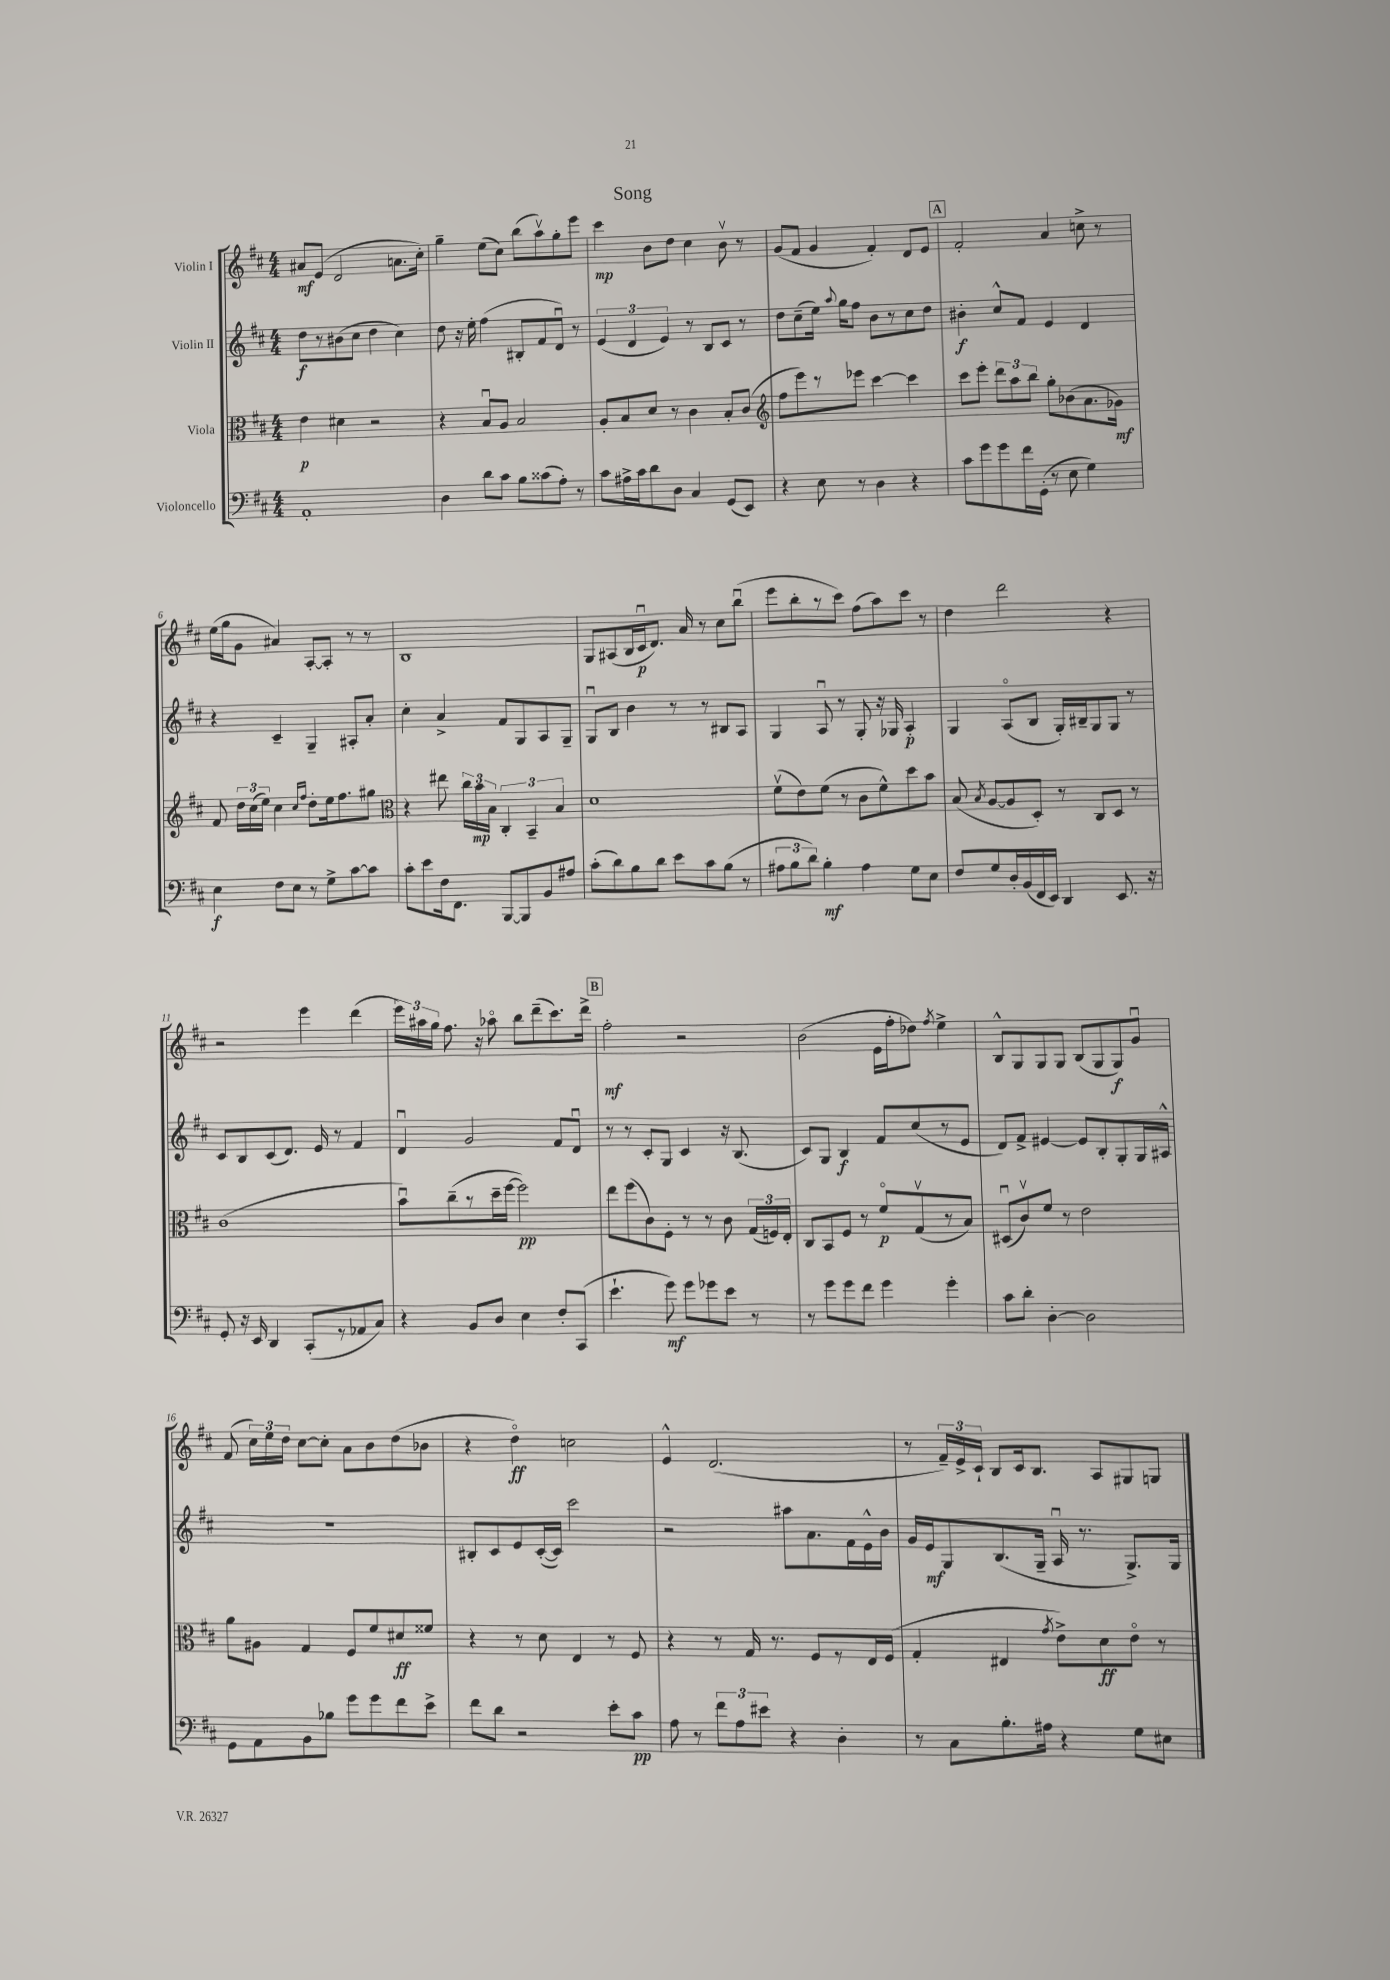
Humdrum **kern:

**kern	**dynam	**kern	**dynam	**kern	**dynam	**kern	**dynam
*part4	*part4	*part3	*part3	*part2	*part2	*part1	*part1
*staff4	*staff4	*staff3	*staff3	*staff2	*staff2	*staff1	*staff1
*I"Violoncello	*	*I"Viola	*	*I"Violin II	*	*I"Violin I	*
*clefF4	*	*clefC3	*	*clefG2	*	*clefG2	*
*k[f#c#]	*	*k[f#c#]	*	*k[f#c#]	*	*k[f#c#]	*
*M4/4	*	*M4/4	*	*M4/4	*	*M4/4	*
=1	=1	=1	=1	=1	=1	=1	=1
1AA'	.	4e\	p	8dd\L	f	8a#X/L	mf
.	.	.	.	8r	.	(8e/J	.
.	.	4d#X\	.	(8b#X\	.	2d/	.
.	.	.	.	8cc#\J	.	.	.
.	.	2r	.	4dd\	.	.	.
.	.	.	.	4cc#\)	.	8.an\L	.
.	.	.	.	.	.	16cc#'\Jk)	.
=2	=2	=2	=2	=2	=2	=2	=2
4D\	.	4r	.	8dd\	.	4gg~\	.
.	.	.	.	16r	.	.	.
.	.	.	.	16ee'\	.	.	.
8d\L	.	8Bu/L	.	(4ff#\	.	(8ee\L	.
8c#\J	.	8A/J	.	.	.	8cc#\J)	.
8B\L	.	2B/	.	8B#X'/L	.	(8bb\L	.
(8c##X\	.	.	.	8f#/	.	8aav\)	.
8A'\J)	.	.	.	8du/J)	.	8gg'\	.
8r	.	.	.	8r	.	8eee\J	.
=3	=3	=3	=3	=3	=3	=3	=3
8c#\L	.	8A'/L	.	(6e/	.	4ccc#\	mp
16A#X^\L	.	8B/	.	.	.	.	.
.	.	.	.	6d/	.	.	.
16c#\J	.	.	.	.	.	.	.
8d\	.	8d/J	.	.	.	8b\L	.
.	.	.	.	6e/)	.	.	.
8D\J	.	8r	.	.	.	8dd\J	.
4C#/	.	4c#\	.	8r	.	4cc#\	.
.	.	.	.	8B/L	.	.	.
(8GG/L	.	8B'/L	.	8c#/J	.	8bv\	.
8EE/J)	.	(8c#/J	.	8r	.	8r	.
=4	=4	=4	=4	=4	=4	=4	=4
*	*	*clefG2	*	*	*	*	*
4r	.	8ff#\L	.	8dd\L	.	(8g/L	.
.	.	8eee\)	.	(8cc#~\	.	8f#/J	.
8E\	.	8r	.	16ee\Jk)	.	4g/	.
.	.	.	.	8qqaa/	.	.	.
.	.	.	.	16gg\KL	.	.	.
8r	.	8eee-X\J	.	8ff#\J	.	.	.
4D\	.	[4ccc#\	.	8b\L	.	4f#'/)	.
.	.	.	.	8r	.	.	.
4r	.	4ccc#\]	.	8cc#\	.	8d/L	.
.	.	.	.	8dd\J	.	8e/J	.
!!LO:REH:place=s1:t=A
=5	=5	=5	=5	=5	=5	=5	=5
8c#\L	.	8ccc#\L	.	4b#X'\	f	2f#'/	.
8g\	.	8eee'\J	.	.	.	.	.
8g\	.	12ddd\L	.	8cc#^^/L	.	.	.
.	.	12aa\	.	.	.	.	.
16f#\L	.	.	.	8f#/J	.	.	.
.	.	12bb\J	.	.	.	.	.
(16GG'\JJ	.	.	.	.	.	.	.
8r	.	8gg'\L	.	4e/	.	4a/	.
8E\	.	(8b-X\	.	.	.	.	.
4G\)	.	8.a\	.	4d/	.	8ccn^\	.
.	.	.	.	.	.	8r	.
.	.	16g-X\Jk)	mf	.	.	.	.
!!LO:LB:g=z
=6	=6	=6	=6	=6	=6	=6	=6
4E\	f	8f#/	.	4r	.	(16ee\LL	.
.	.	.	.	.	.	16gg\J	.
.	.	24dd\LL	.	.	.	8g\J	.
.	.	(24cc#\	.	.	.	.	.
.	.	24ee\JJ)	.	.	.	.	.
8F#\L	.	4cc#\	.	4c#~/	.	4a#X/)	.
8E\J	.	.	.	.	.	.	.
.	.	16qqcc#/LL	.	.	.	.	.
.	.	16qqff#/JJ	.	.	.	.	.
8r	.	8dd'\L	.	4G~/	.	[8A'/L	.
8G^\L	.	16ee\k	.	.	.	8A'/J]	.
.	.	8.ff#\	.	.	.	.	.
[8c#\	.	.	.	8A#X'/L	.	8r	.
8c#\J]	.	8gg#X\J	.	8a'/J	.	8r	.
=7	=7	=7	=7	=7	=7	=7	=7
*	*	*clefC3	*	*	*	*	*
8c#'\L	.	4r	.	4cc#'\	.	1B	.
8e\	.	.	.	.	.	.	.
16F#\k	.	8ee#X\	.	4a^/	.	.	.
8.FF#\J	.	.	.	.	.	.	.
.	.	24cc#\LL	.	.	.	.	.
.	.	24b\	mp	.	.	.	.
.	.	24B\JJ	.	.	.	.	.
[8BBB/L	.	6C#'/	.	8f#/L	.	.	.
8BBB/]	.	.	.	8G/	.	.	.
.	.	6BB~/	.	.	.	.	.
8BB/	.	.	.	8A/	.	.	.
.	.	6B/	.	.	.	.	.
8A#X/J	.	.	.	8G~/J	.	.	.
=8	=8	=8	=8	=8	=8	=8	=8
(8c#'\L	.	1d	.	8Gu/L	.	8G/L	.
8d\)	.	.	.	8B/J	.	(8A#X/	.
8B\	.	.	.	4b\	.	16B/L	.
.	.	.	.	.	.	16c#u/J	p
8d\J	.	.	.	.	.	8.d/J)	.
8e\L	.	.	.	8r	.	.	.
.	.	.	.	.	.	16a/	.
8c#\	.	.	.	8r	.	8r	.
(8B\J	.	.	.	8B#X/L	.	8cc#\L	.
8r	.	.	.	8A/J	.	(8bbu\J	.
=9	=9	=9	=9	=9	=9	=9	=9
12A#X\L	.	(8f#v\L	.	4G/	.	8eee\L	.
12B\	.	.	.	.	.	.	.
.	.	8e\)	.	.	.	8bb'\	.
12d\J)	.	.	.	.	.	.	.
4B'\	mf	(8f#\J	.	8Au/	.	8r	.
.	.	8r	.	8r	.	8ccc#\J)	.
4A#\	.	8c#\L	.	8G'/	.	(8ff#\L	.
.	.	8f#^^\)	.	16r	.	8aa\)	.
.	.	.	.	16G-X/	.	.	.
8G\L	.	8dd\	.	4A'/	p	8ccc#\J	.
8E\J	.	8b\J	.	.	.	8r	.
=10	=10	=10	=10	=10	=10	=10	=10
8F#/L	.	(8B/	.	4G/	.	4dd\	.
.	.	8qB/	.	.	.	.	.
8G/	.	[8A/L	.	.	.	.	.
16D'/L	.	8A/]	.	(8A/L	.	2ddd\	.
(16BB/	.	.	.	.	.	.	.
16FF#/	.	8D'/J)	.	8B/J	.	.	.
16EE/JJ)	.	.	.	.	.	.	.
4DD/	.	8r	.	16G'/LL)	.	.	.
.	.	.	.	16B#X~/J	.	.	.
.	.	8C#/L	.	8G/	.	.	.
8.EE/	.	8D/J	.	8G/J	.	4r	.
.	.	8r	.	8r	.	.	.
16r	.	.	.	.	.	.	.
!!LO:LB:g=z
=11	=11	=11	=11	=11	=11	=11	=11
8GG'/	.	(1c#	.	8c#/L	.	2r	.
16r	.	.	.	8B/	.	.	.
16EE/	.	.	.	.	.	.	.
4DD/	.	.	.	(8c#/	.	.	.
.	.	.	.	8.d/J)	.	.	.
(8CC#'/L	.	.	.	.	.	4eee\	.
.	.	.	.	16e/	.	.	.
8r	.	.	.	8r	.	.	.
8AA-X/	.	.	.	4f#/	.	(4ddd\	.
8C#/J)	.	.	.	.	.	.	.
=12	=12	=12	=12	=12	=12	=12	=12
4r	.	8bu\L)	.	4du/	.	24eee\LL)	.
.	.	.	.	.	.	24aa#X\	.
.	.	.	.	.	.	24gg\JJ	.
.	.	(8cc#~\	.	.	.	8.ff#\	.
8BB/L	.	8r	.	2g/	.	.	.
.	.	.	.	.	.	16r	.
8D/J	.	16dd~\L	.	.	.	8aa-X\	.
.	.	[16ff#\JJ	.	.	.	.	.
4E\	.	2ff#\])	pp	.	.	8bb\L	.
.	.	.	.	.	.	(8ddd~\	.
8F#'/L	.	.	.	8f#/L	.	8.ccc#\)	.
(8CC#/J	.	.	.	8du/J	.	.	.
.	.	.	.	.	.	16ddd^\Jk	.
!!LO:REH:place=s1:t=B
=13	=13	=13	=13	=13	=13	=13	=13
4.e`\	.	8ee\L	.	8r	.	2ff#'\	mf
.	.	(8ff#\	.	8r	.	.	.
.	.	8c#\)	.	8c#'/L	.	.	.
8g\)	mf	8F#'\J	.	8G/J	.	.	.
8g\L	.	8r	.	4c#/	.	2r	.
8g-X\	.	8r	.	.	.	.	.
8e\J	.	8c#\	.	16r	.	.	.
.	.	.	.	(8.B/	.	.	.
8r	.	(24G/LL	.	.	.	.	.
.	.	24Fn/)	.	.	.	.	.
.	.	24E'/JJ	.	.	.	.	.
=14	=14	=14	=14	=14	=14	=14	=14
8r	.	8C#/L	.	8c#/L)	.	(2b\	.
8g\L	.	8BB/	.	8G/J	.	.	.
8g\	.	8F#/J	.	4B/	f	.	.
8f#\J	.	8r	.	.	.	.	.
4g\	.	8f#/L	p	8f#/L	.	16e\LL	.
.	.	.	.	.	.	16ff#'\J	.
.	.	(8Gv/	.	(8cc#/	.	8dd-X\J)	.
.	.	.	.	.	.	8qff#/	.
4g'\	.	8r	.	8r	.	4ee^\	.
.	.	8B/J)	.	8e/J	.	.	.
=15	=15	=15	=15	=15	=15	=15	=15
8c#\L	.	(8D#Xu/L	.	8d/L)	.	8B^^/L	.
8d'\J	.	8c#v/)	.	8f#^/J	.	8G/	.
[4D'\	.	8f#/J	.	[4e#X/	.	8G/	.
.	.	8r	.	.	.	8G/J	.
2D\]	.	2e\	.	8e#/L]	.	(8B/L	.
.	.	.	.	8B'/	.	8G/	.
.	.	.	.	8G'/	.	8G/)	f
.	.	.	.	16G/L	.	8gu/J	.
.	.	.	.	16A#X^^/JJ	.	.	.
!!LO:LB:g=z
=16	=16	=16	=16	=16	=16	=16	=16
8GG\L	.	8a\L	.	1r	.	(8f#/	.
8AA\	.	8A#X\J	.	.	.	24cc#\LL)	.
.	.	.	.	.	.	24ee\	.
.	.	.	.	.	.	24dd\JJ	.
8BB\	.	4G/	.	.	.	[8cc#\L	.
8B-X\J	.	.	.	.	.	8cc#'\J]	.
8g\L	.	8F#/L	.	.	.	8a\L	.
8g\	.	8f#/	.	.	.	8b\	.
8f#\	.	8d#X/	ff	.	.	(8dd\	.
8e^\J	.	8f##X/J	.	.	.	8b-X\J	.
=17	=17	=17	=17	=17	=17	=17	=17
8f#\L	.	4r	.	8B#X'/L	.	4r	.
8d\J	.	.	.	8c#/	.	.	.
2r	.	8r	.	8e/	.	4dd\)	ff
.	.	8d\	.	([16c#'/L	.	.	.
.	.	.	.	16c#/JJ])	.	.	.
.	.	4E/	.	2ccc#\	.	2ccn\	.
8e'\L	.	8r	.	.	.	.	.
8c#\J	pp	8F#/	.	.	.	.	.
=18	=18	=18	=18	=18	=18	=18	=18
8A\	.	4r	.	2r	.	4e^^/	.
8r	.	.	.	.	.	.	.
12f#\L	.	8r	.	.	.	(2.d/	.
12A\	.	.	.	.	.	.	.
.	.	16G/	.	.	.	.	.
12e#X\J	.	.	.	.	.	.	.
.	.	8.r	.	.	.	.	.
4r	.	.	.	8aa#X\L	.	.	.
.	.	8F#/L	.	8.a\	.	.	.
4D'\	.	8r	.	.	.	.	.
.	.	.	.	16f#\L	.	.	.
.	.	16E/L	.	16e^^\	.	.	.
.	.	(16F#/JJ	.	16b\JJ	.	.	.
=19	=19	=19	=19	=19	=19	=19	=19
8r	.	4G'/	.	16g/LL	.	8r	.
.	.	.	.	16e/J	mf	.	.
8C#\L	.	.	.	8G/	.	24f#~/LL)	.
.	.	.	.	.	.	24e^/	.
.	.	.	.	.	.	24c#`/JJ	.
8.B'\	.	4E#X/	.	(8.B/	.	8B/L	.
.	.	.	.	.	.	16c#/k	.
16A#X\Jk	.	.	.	16G~/Jk	.	8.B/J	.
.	.	8qg/	.	.	.	.	.
4r	.	8e^\L)	.	16Au/	.	.	.
.	.	.	.	8.r	.	.	.
.	.	8d\	ff	.	.	8A/L	.
8G\L	.	8e\J	.	8.G^/L)	.	8G#X/	.
8E#X\J	.	8r	.	.	.	8Gn/J	.
.	.	.	.	16G/Jk	.	.	.
==	==	==	==	==	==	==	==
*-	*-	*-	*-	*-	*-	*-	*-
